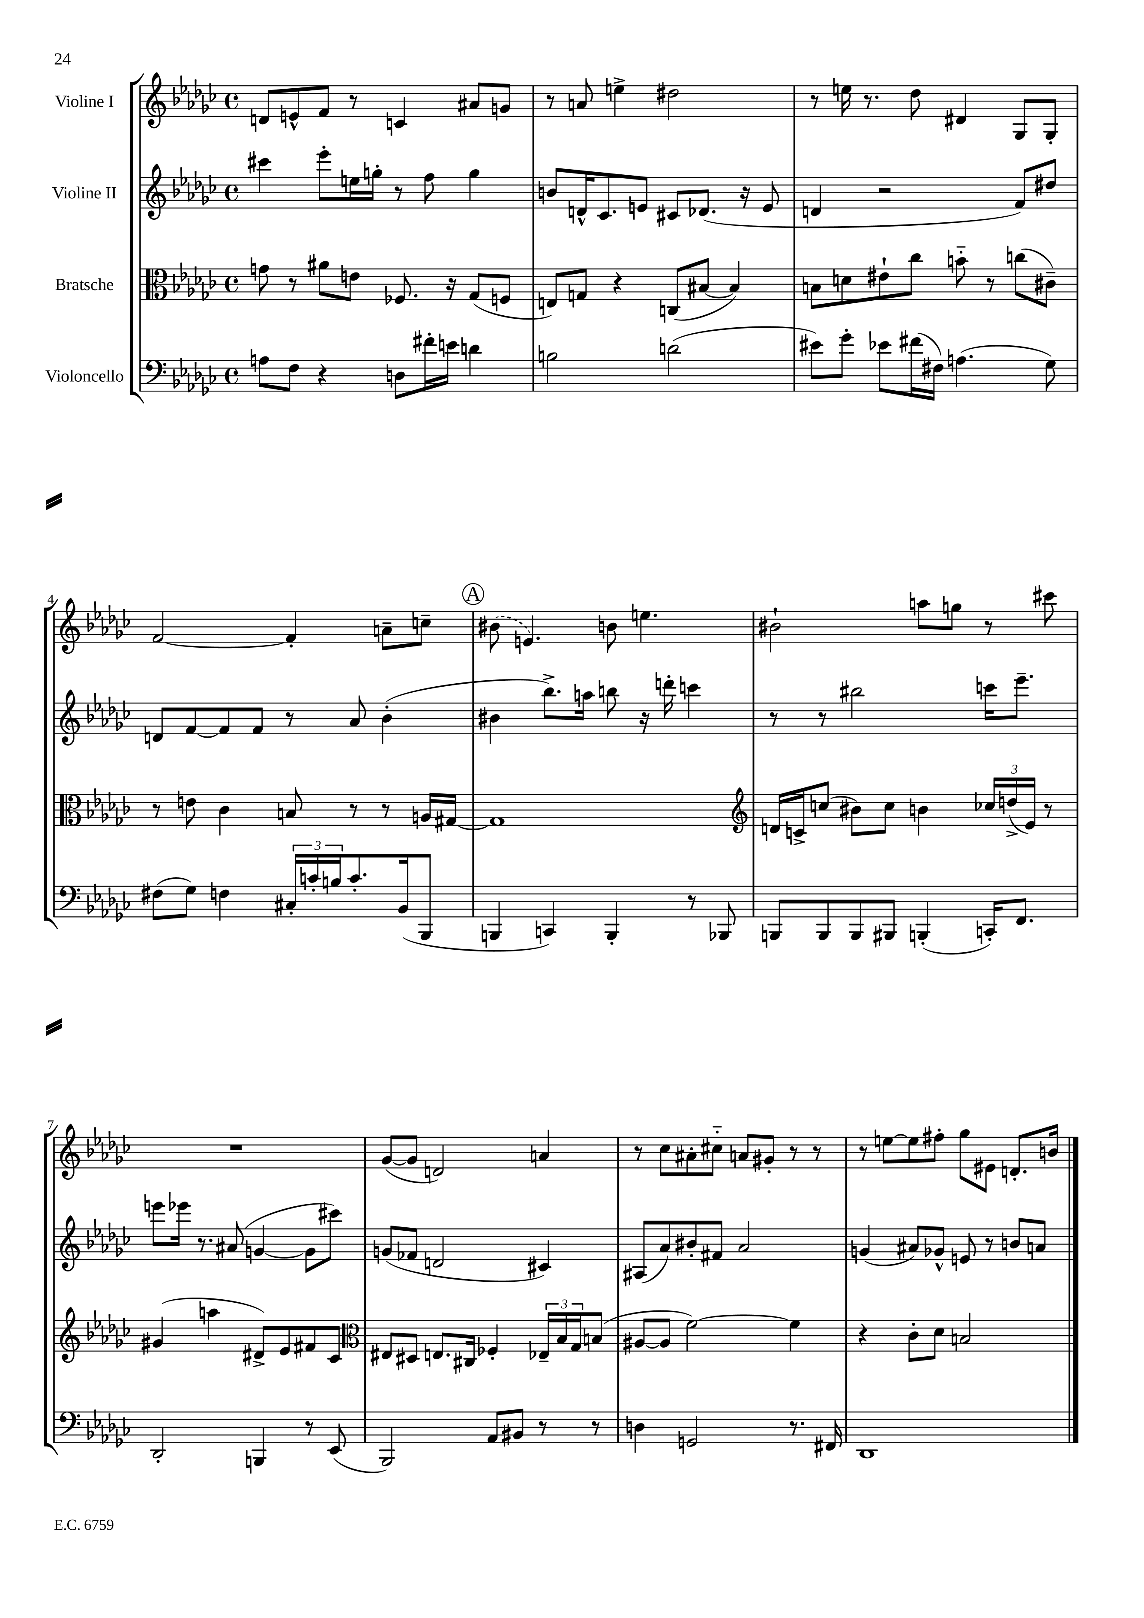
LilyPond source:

<<
\new StaffGroup <<
\new Staff = "s0" \with { instrumentName = "Violine I" } {
    \clef treble \key ges \major \defaultTimeSignature \time 4/4
    d'8 e'8-^ f'8 r8 c'4 ais'8 g'8 |
    r8 a'8 e''4-> dis''2 |
    r8 e''16 r8. des''8 dis'4 ges8 ges8-. |
    f'2~ f'4-. a'8-- c''8-- |
    \mark \markup { \circle "A" } \once \slurDashed bis'8( e'4.) b'8 e''4. |
    bis'2-! a''8 g''8 r8 cis'''8 |
    R1 |
    ges'8~( ges'8 d'2) a'4 |
    r8 ces''8 ais'8-. cis''8-_ a'8 gis'8-. r8 r8 |
    r8 e''8~ e''8 fis''8-. ges''8 eis'8 d'8.-. b'16 \bar "|." |
}
\new Staff = "s1" \with { instrumentName = "Violine II" } {
    \clef treble \key ges \major \defaultTimeSignature \time 4/4
    cis'''4 ees'''8-. e''16 g''16-. r8 f''8 g''4 |
    b'8 d'16-^ ces'8. e'8 cis'8 des'8.( r16 e'8 |
    d'4 r2 f'8) dis''8 |
    d'8 f'8~ f'8 f'8 r8 aes'8 bes'4-.( |
    \mark \markup { \circle "A" } bis'4 bes''8.->) a''16 b''8 r16 d'''16-. c'''4 |
    r8 r8 bis''2 c'''16 ees'''8.-- |
    e'''8 ees'''16 r8. ais'8( g'4~ g'8 cis'''8) |
    g'8( fes'8 d'2 cis'4) |
    ais8( aes'8) bis'8-. fis'8 aes'2 |
    g'4( ais'8) ges'8-^ e'8 r8 b'8 a'8 \bar "|." |
}
\new Staff = "s2" \with { instrumentName = "Bratsche" } {
    \clef alto \key ges \major \defaultTimeSignature \time 4/4
    g'8 r8 ais'8 e'8 fes8. r16 ges8( f8 |
    e8) g8 r4 c8( bis8~ bis4) |
    b8 d'8 eis'8-! ces''8 b'8-_ r8 c''8( cis'8--) |
    r8 e'8 ces'4 b8 r8 r8 a16 gis16~ |
    \mark \markup { \circle "A" } gis1 |
    \clef treble d'16 c'16-> c''8( bis'8) c''8 b'4 \tuplet 3/2 { ces''16 d''16->( ees'16) } r8 |
    gis'4( a''4 dis'8->) ees'8 fis'8 ces'8 |
    \clef alto eis8 dis8 e8. cis16 fes4-. \tuplet 3/2 { ees16-- bes16 ges16 } b8( |
    ais8~ ais8 f'2~) f'4 |
    r4 ces'8-. des'8 b2 \bar "|." |
}
\new Staff = "s3" \with { instrumentName = "Violoncello" } {
    \clef bass \key ges \major \defaultTimeSignature \time 4/4
    a8 f8 r4 d8 fis'16-. e'16 d'4 |
    b2 d'2( |
    eis'8) ges'8-. ees'8 fis'16( fis16) a4.( ges8) |
    fis8( ges8) f4 \tuplet 3/2 { cis16-. c'16-. b16 } c'8.-. bes,16( bes,,8 |
    \mark \markup { \circle "A" } b,,4 c,4) b,,4-. r8 bes,,8 |
    b,,8 b,,8 b,,8 bis,,8 b,,4-.( c,16-.) f,8. |
    des,2-. b,,4 r8 ees,8( |
    bes,,2) aes,8 bis,8 r8 r8 |
    d4 g,2 r8. fis,16 |
    des,1 \bar "|." |
}
>>
>>
